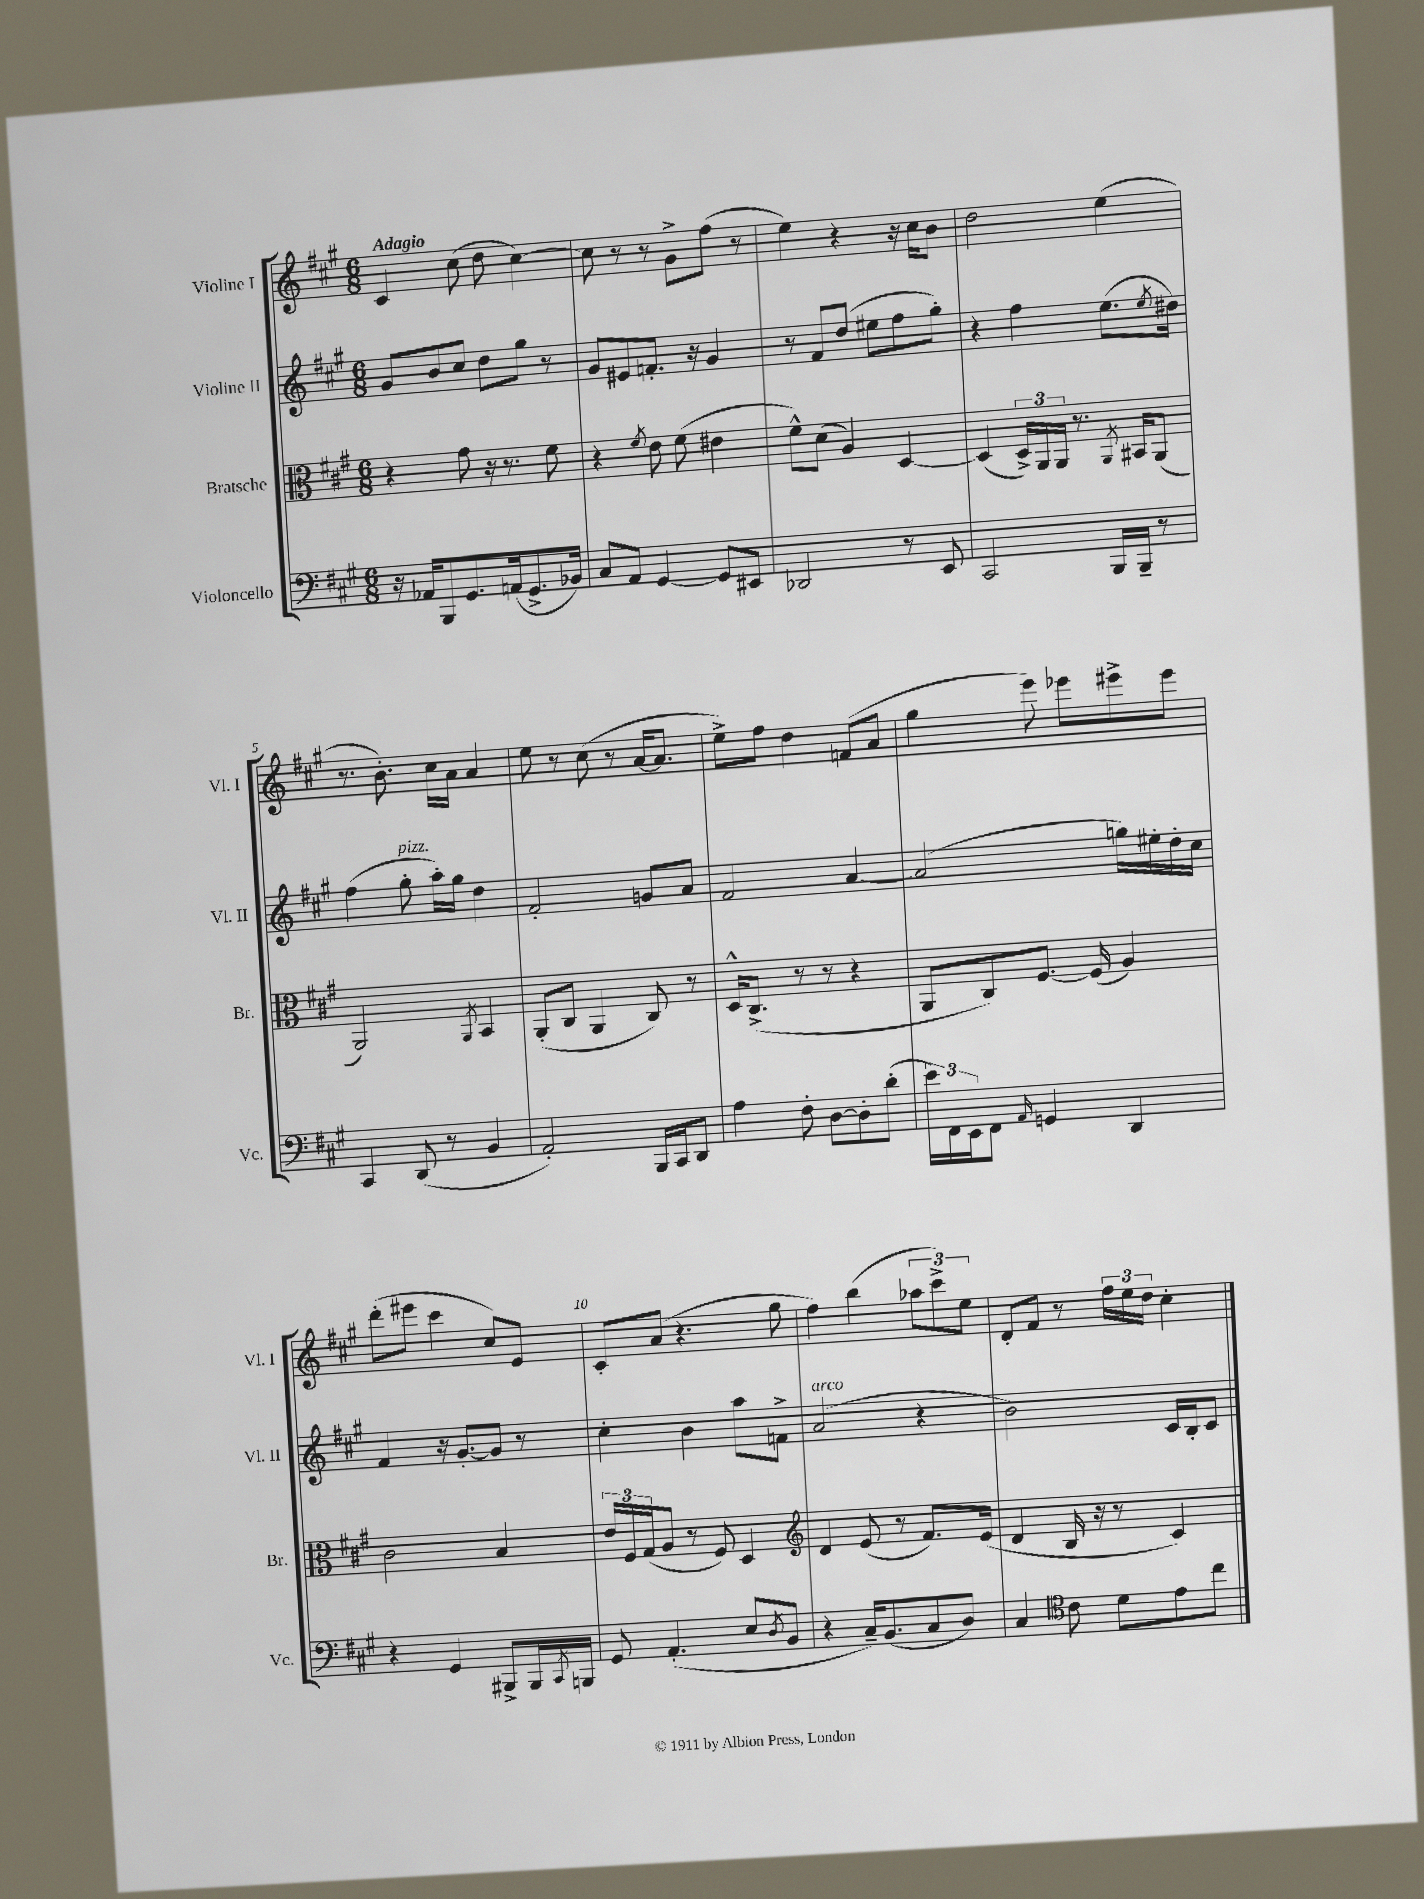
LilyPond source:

<<
\new StaffGroup <<
\new Staff = "s0" \with { instrumentName = "Violine I" shortInstrumentName = "Vl. I" } {
    \clef treble \key a \major \numericTimeSignature \time 6/8 \tempo "Adagio"
    cis'4 cis''8( d''8 cis''4~) |
    cis''8 r8 r8 gis'8-> fis''8( r8 |
    e''4) r4 r16 cis''16 b'8 |
    d''2 e''4( |
    r8. b'8.-.) cis''16 a'16 a'4 |
    e''8 r8 cis''8( r8 a'16~ a'8. |
    e''8->) fis''8 d''4 f'8( a'8 |
    gis''4 e'''8) ees'''8 eis'''8-> eis'''8 |
    d'''8-.( eis'''8 cis'''4 cis''8) e'8 |
    cis'8-. a'8( r4. gis''8 |
    fis''4) b''4( \tuplet 3/2 { aes''8 cis'''8->) e''8 } |
    d'8-. fis'8 r8 \tuplet 3/2 { fis''16 e''16 d''16 } cis''4-. \bar "|." |
}
\new Staff = "s1" \with { instrumentName = "Violine II" shortInstrumentName = "Vl. II" } {
    \clef treble \key a \major \numericTimeSignature \time 6/8
    gis'8 b'8 cis''8 d''8 gis''8 r8 |
    gis'8 eis'8 f'8.-. r16 gis'4 |
    r8 fis'8 d''8( eis''8 fis''8 gis''8-.) |
    r4 fis''4 e''8.( \acciaccatura { e''8 } dis''16) |
    fis''4( gis''8-.^\markup { \italic "pizz." } a''16-.) gis''16 d''4 |
    fis'2-. g'8 a'8 |
    fis'2 a'4~ |
    a'2( g''16) eis''16-. d''16-. cis''16 |
    fis'4 r16 gis'8.~-. gis'8 r8 |
    cis''4-. b'4 a''8 f'8-> |
    a'2^\markup { \italic "arco" }( r4 |
    b'2) cis'16 b16-. cis'8 \bar "|." |
}
\new Staff = "s2" \with { instrumentName = "Bratsche" shortInstrumentName = "Br." } {
    \clef alto \key a \major \numericTimeSignature \time 6/8
    r4 gis'8 r16 r8. fis'8 |
    r4 \acciaccatura { fis'8 } e'8 fis'8( eis'4 |
    fis'8-^) d'8( a4) d4~ |
    d4( \tuplet 3/2 { d16->) a,16 a,16 } r8. \acciaccatura { a,8 } bis,16 a,8( |
    a,2) \acciaccatura { a,8 } b,4 |
    a,8-.( cis8 a,4 cis8) r8 |
    d16-^ cis8.->( r8 r8 r4 |
    a,8 cis8) fis8.~ fis16( a4) |
    cis'2 b4 |
    \tuplet 3/2 { e'16 fis16 gis16( } a8 r8 fis8) d4 |
    \clef treble d'4 e'8( r8 fis'8.) e'16( |
    d'4 b16 r16 r8 cis'4) \bar "|." |
}
\new Staff = "s3" \with { instrumentName = "Violoncello" shortInstrumentName = "Vc." } {
    \clef bass \key a \major \numericTimeSignature \time 6/8
    r16 aes,16 b,,8 gis,8. a,16( gis,8.-> bes,16) |
    cis8 a,8 gis,4~ gis,8 eis,8 |
    des,2 r8 e,8 |
    cis,2 b,,16 b,,16-- r8 |
    cis,4 d,8( r8 b,4 |
    a,2-.) b,,16 cis,16 d,8 |
    a4 fis8-. d8~ d8-. d'8-.( |
    \tuplet 3/2 { e'16) fis,16 e,16 } fis,8 \grace { a,16 } g,4 d,4 |
    r4 gis,4 bis,,8-> bis,,16 \acciaccatura { cis,8 } b,,16 |
    gis,8 a,4.-.( e8 \acciaccatura { d8 } b,8 |
    r4 cis16--) b,8.( cis8 d8) |
    cis4 \clef tenor cis'8 d'8 e'8 cis''8 \bar "|." |
}
>>
>>
\layout { \context { \Score \override BarNumber.break-visibility = ##(#f #t #t) barNumberVisibility = #(every-nth-bar-number-visible 5) } }
